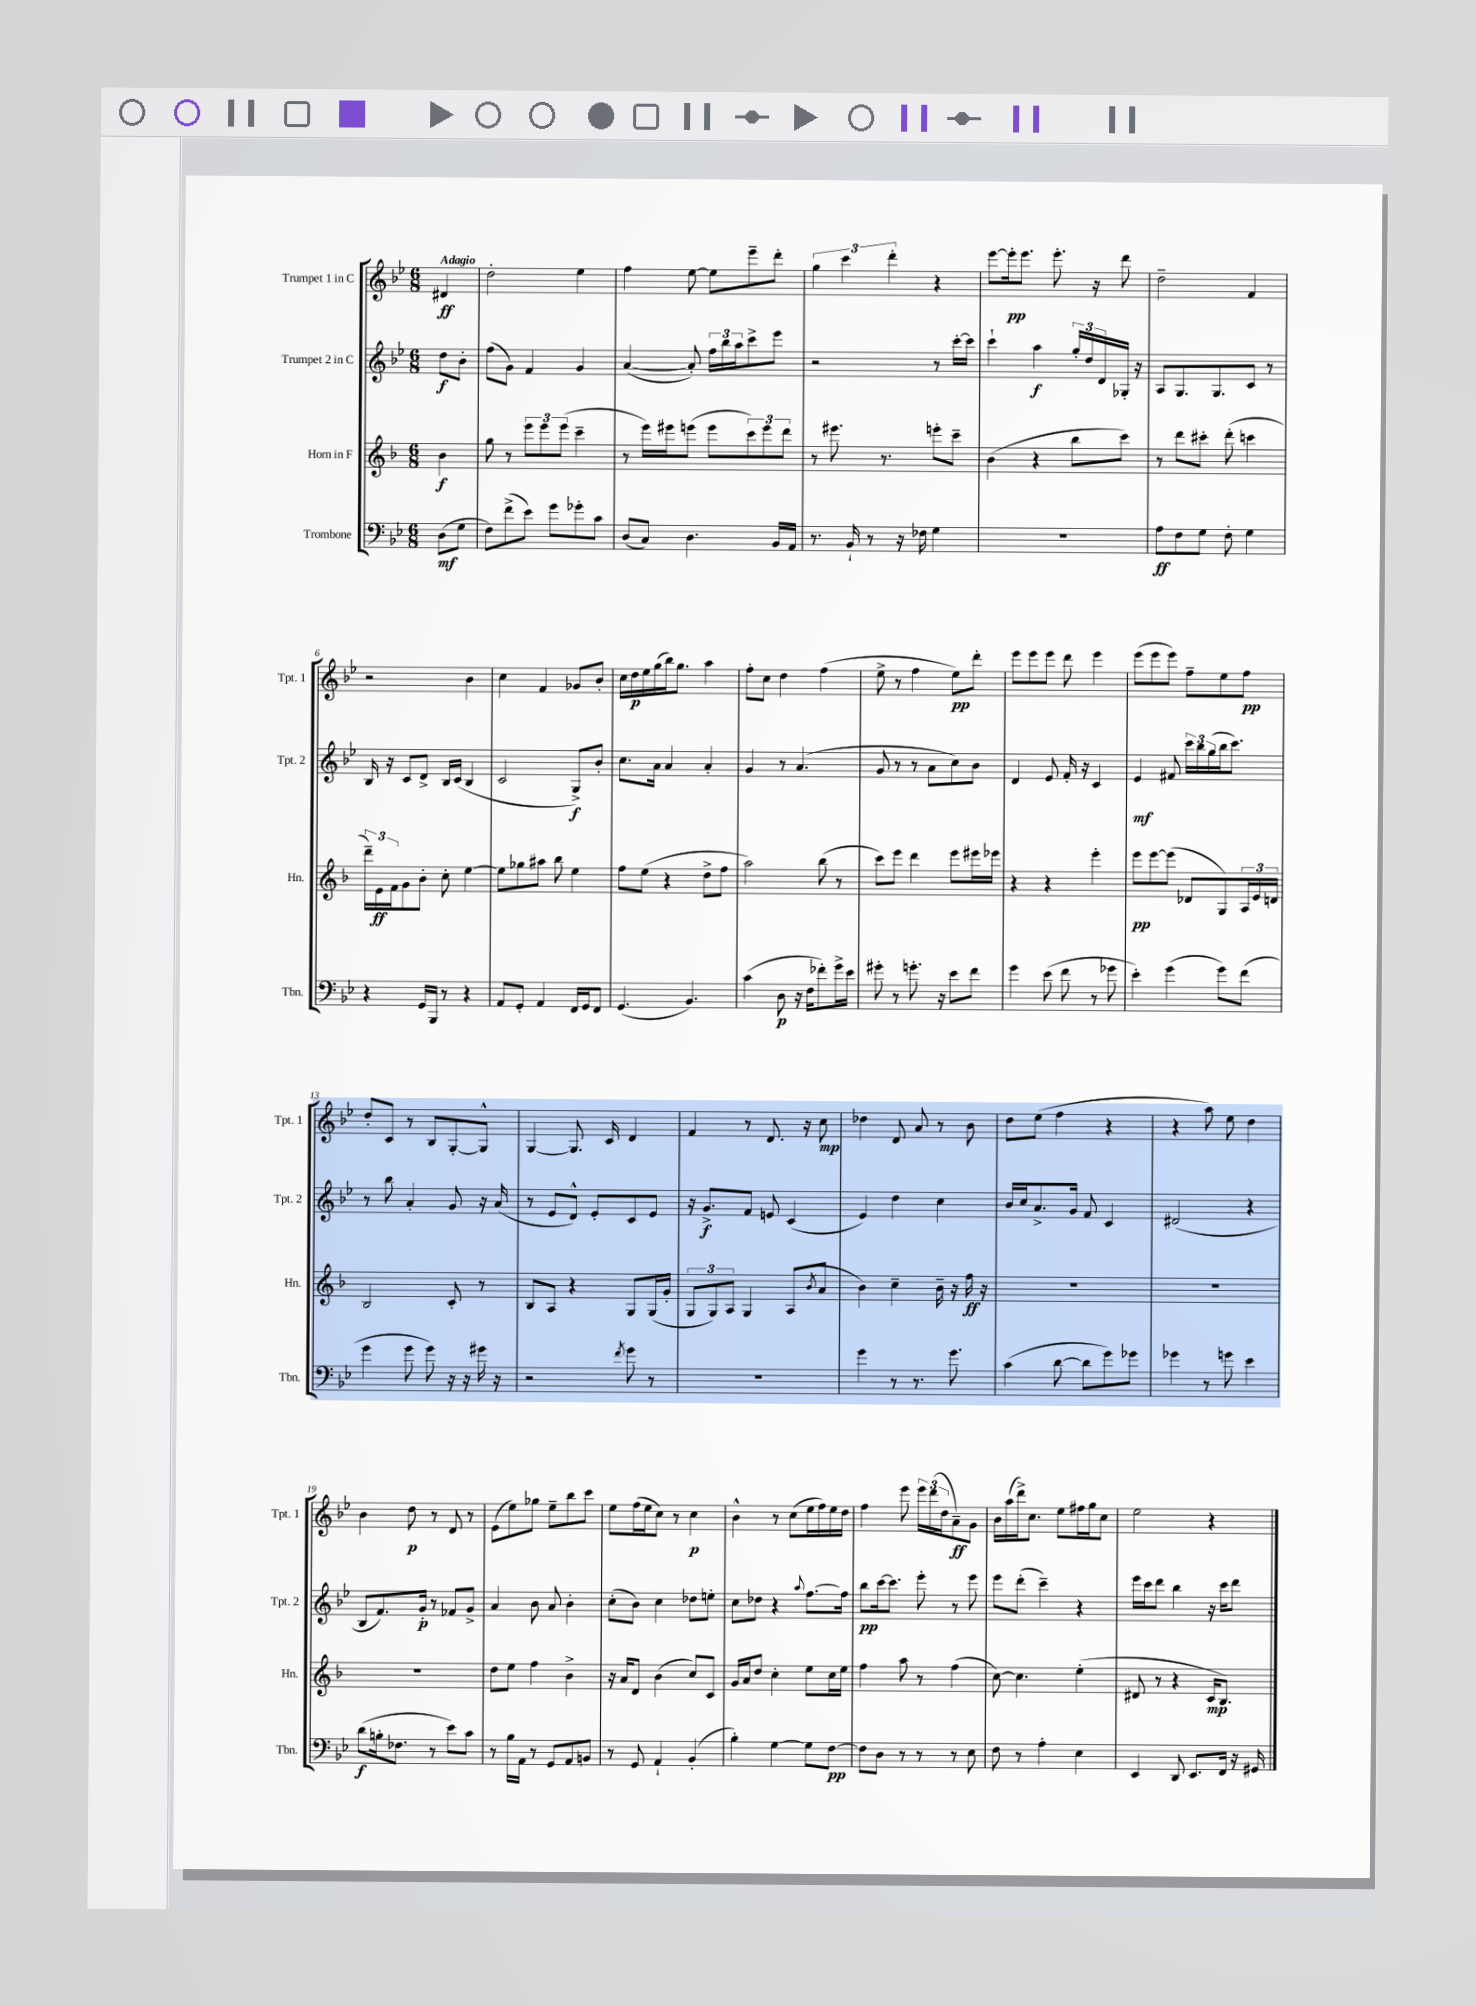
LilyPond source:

<<
\new StaffGroup <<
\new Staff = "s0" \with { instrumentName = "Trumpet 1 in C" shortInstrumentName = "Tpt. 1" } {
    \clef treble \key bes \major \numericTimeSignature \time 6/8 \partial 4 \tempo "Adagio"
    dis'4\ff |
    d''2-. ees''4 |
    f''4 ees''8~ ees''8 ees'''8-- d'''8-. |
    \tuplet 3/2 { g''4 c'''4 d'''4-. } r4 |
    ees'''8~ ees'''16-.\pp ees'''8. ees'''8.-. r16 d'''8 |
    d''2-- f'4 |
    r2 bes'4 |
    c''4 f'4 ges'8 bes'8-. |
    c''16 d''16\p ees''16 g''16( bes''16) g''8. a''4 |
    f''8-. c''8 d''4 f''4( |
    ees''8-> r8 f''4 ees''8\pp) d'''8-. |
    ees'''8 ees'''8 ees'''8 d'''8 ees'''4 |
    ees'''8( ees'''8 ees'''8) f''8-- ees''8 f''8\pp |
    d''8-. c'8 r8 bes8 g8~-. g8-^ |
    g4~ g8. c'16 d'4 |
    f'4 r8 d'8. r16 c''8\mp |
    des''4 d'8 a'8 r8 bes'8 |
    d''8 ees''8( f''4 r4 |
    r4 a''8) ees''8 d''4 |
    bes'4 d''8\p r8 d'8 r8 |
    ees'8( ees''8) ges''8 ees''8-- bes''8 c'''8 |
    ees''8 f''16( ees''16 c''8) r8 c''4\p |
    bes'4-^ r8 c''8( ees''16 f''16) ees''16 d''16 |
    f''4 ees'''8 \tuplet 3/2 { ees'''16 d'''16( d''16 } a'8--\ff) g'8 |
    bes'16 a''16( d'''16->) c''8. ees''8 fis''16 g''16 c''8 |
    ees''2 r4 \bar "|." |
}
\new Staff = "s1" \with { instrumentName = "Trumpet 2 in C" shortInstrumentName = "Tpt. 2" } {
    \clef treble \key bes \major \numericTimeSignature \time 6/8 \partial 4
    d''8\f bes'8-. |
    f''8( g'8) f'4 g'4 |
    a'4~( a'8-.) \tuplet 3/2 { f''16 bes''16 a''16 } c'''8-> ees'''8 |
    r2 r8 c'''16~-. c'''16 |
    c'''4-! a''4\f \tuplet 3/2 { g''16-. d''16 d'16 } ges16-. r16 |
    a8 g8. g8. c'8 r8 |
    bes16 r16 c'8 d'8-> bes16 c'16( bes4 |
    c'2 g8->\f) bes'8-. |
    c''8. a'16 a'4 a'4-. |
    g'4 r8 a'4.( |
    g'8 r8 r8 a'8 c''8) bes'8 |
    d'4 ees'8 f'16-. r16 c'4 |
    ees'4\mf fis'8 \tuplet 3/2 { c'''16 bes''16 g''16( } bes''16 c'''8.) |
    r8 bes''8 a'4-. g'8 r16 a'16( |
    r8 ees'8 d'8-^) ees'8-. c'8 ees'8 |
    r16 g'8.->\f f'8 e'8 c'4( |
    ees'4) d''4 c''4 |
    bes'16 c''16 a'8.-> g'16 f'8 c'4 |
    dis'2( r4 |
    bes8 f'8.) g'16-.\p r8 fes'8 g'8-> |
    a'4 bes'8 a'8 bes'4-. |
    c''8-.( bes'8) c''4 des''8 e''8-. |
    c''8 des''8 r4 \appoggiatura { a''8 } f''8.~ f''16 |
    bes''8\pp c'''16~ c'''8. ees'''8-. r8 ees'''8 |
    ees'''8 d'''8-.( c'''4--) r4 |
    ees'''16 c'''16 d'''8 bes''4 r16 c'''16 d'''8 \bar "|." |
}
\new Staff = "s2" \with { instrumentName = "Horn in F" shortInstrumentName = "Hn." } {
    \clef treble \key f \major \numericTimeSignature \time 6/8 \partial 4
    bes'4\f |
    g''8 r8 \tuplet 3/2 { e'''8 e'''8 e'''8( } c'''4-- |
    r8 e'''16) eis'''16 e'''8( e'''8 \tuplet 3/2 { c'''8) e'''8 d'''8 } |
    r8 eis'''8. r8. e'''8-. c'''8-- |
    bes'4( r4 bes''8 c'''8) |
    r8 d'''8 cis'''8-. d'''8-.( c'''4 |
    \tuplet 3/2 { d'''16--) e'16\ff f'16 } g'8 bes'8-. c''8-. e''4~ |
    e''8 ges''8 ais''8 bes''8 e''4 |
    f''8 e''8( r4 d''8-> f''8 |
    a''2) bes''8( r8 |
    c'''8) e'''8 d'''4 e'''8 eis'''16 ees'''16 |
    r4 r4 e'''4-. |
    e'''8\pp e'''8~ e'''8( des'8 g8) \tuplet 3/2 { a16 e'16 d'16 } |
    bes2 c'8-. r8 |
    bes8 a8 r4 g8 g16( g'16-. |
    \tuplet 3/2 { g8 g8) a8 } g4 a8( \acciaccatura { bes'8 } a'8 |
    bes'4) c''4-- bes'16-- r16 f''16\ff r16 |
    R2. |
    R2. |
    R2. |
    d''8 e''8 f''4 bes'4-> |
    r16 a'16 d'8 bes'4( c''8) c'8 |
    g'16 a'16 d''8 c''4-. e''8 c''16 e''16 |
    f''4 a''8 r8 f''4( |
    c''8~) c''4. e''4-.( |
    dis'8 r8 r4 c'16\mp bes8.) \bar "|." |
}
\new Staff = "s3" \with { instrumentName = "Trombone" shortInstrumentName = "Tbn." } {
    \clef bass \key bes \major \numericTimeSignature \time 6/8 \partial 4
    d8\mf( g8 |
    f8) f'8->( ees'8) g'8 ges'8-. c'8 |
    d8( c8) d4. bes,16 a,16 |
    r8. bes,16-! r8 r16 fes16 g4 |
    R2. |
    a8\ff f8 g8 f8-. g4 |
    r4 g,16 bes,,16 r8 r4 |
    a,8 g,8-. a,4 f,16 g,16 f,8 |
    g,4.( bes,4.) |
    c'4( d8\p r16 f16 fes'8-.) g'16-> ees'16 |
    gis'8-. r8 g'8.-. r16 ees'8 f'8 |
    g'4 ees'8( f'8 r8 ges'8 |
    ees'4-.) g'4( g'8) f'8( |
    g'4 g'8 g'8) r16 r16 gis'16 r16 |
    r2 \acciaccatura { f'8 } g'8 r8 |
    R2. |
    g'4 r8 r8. g'8. |
    c'4( d'8~ d'8 g'8) ges'8 |
    ges'4 r8 g'8 ees'4 |
    d'8\f( b16-. fes8. r8 ees'8) c'8 |
    r8 bes16 a,16 r8 g,8 a,8 b,8 |
    r8 g,8 a,4-! bes,4-.( |
    bes4-.) g4~ g8 f8~\pp |
    f8 d8 r8 r8 r8 ees8 |
    f8 r8 a4-. ees4 |
    ees,4 d,8 ees,8. f,16 r16 gis,16 \bar "|." |
}
>>
>>
